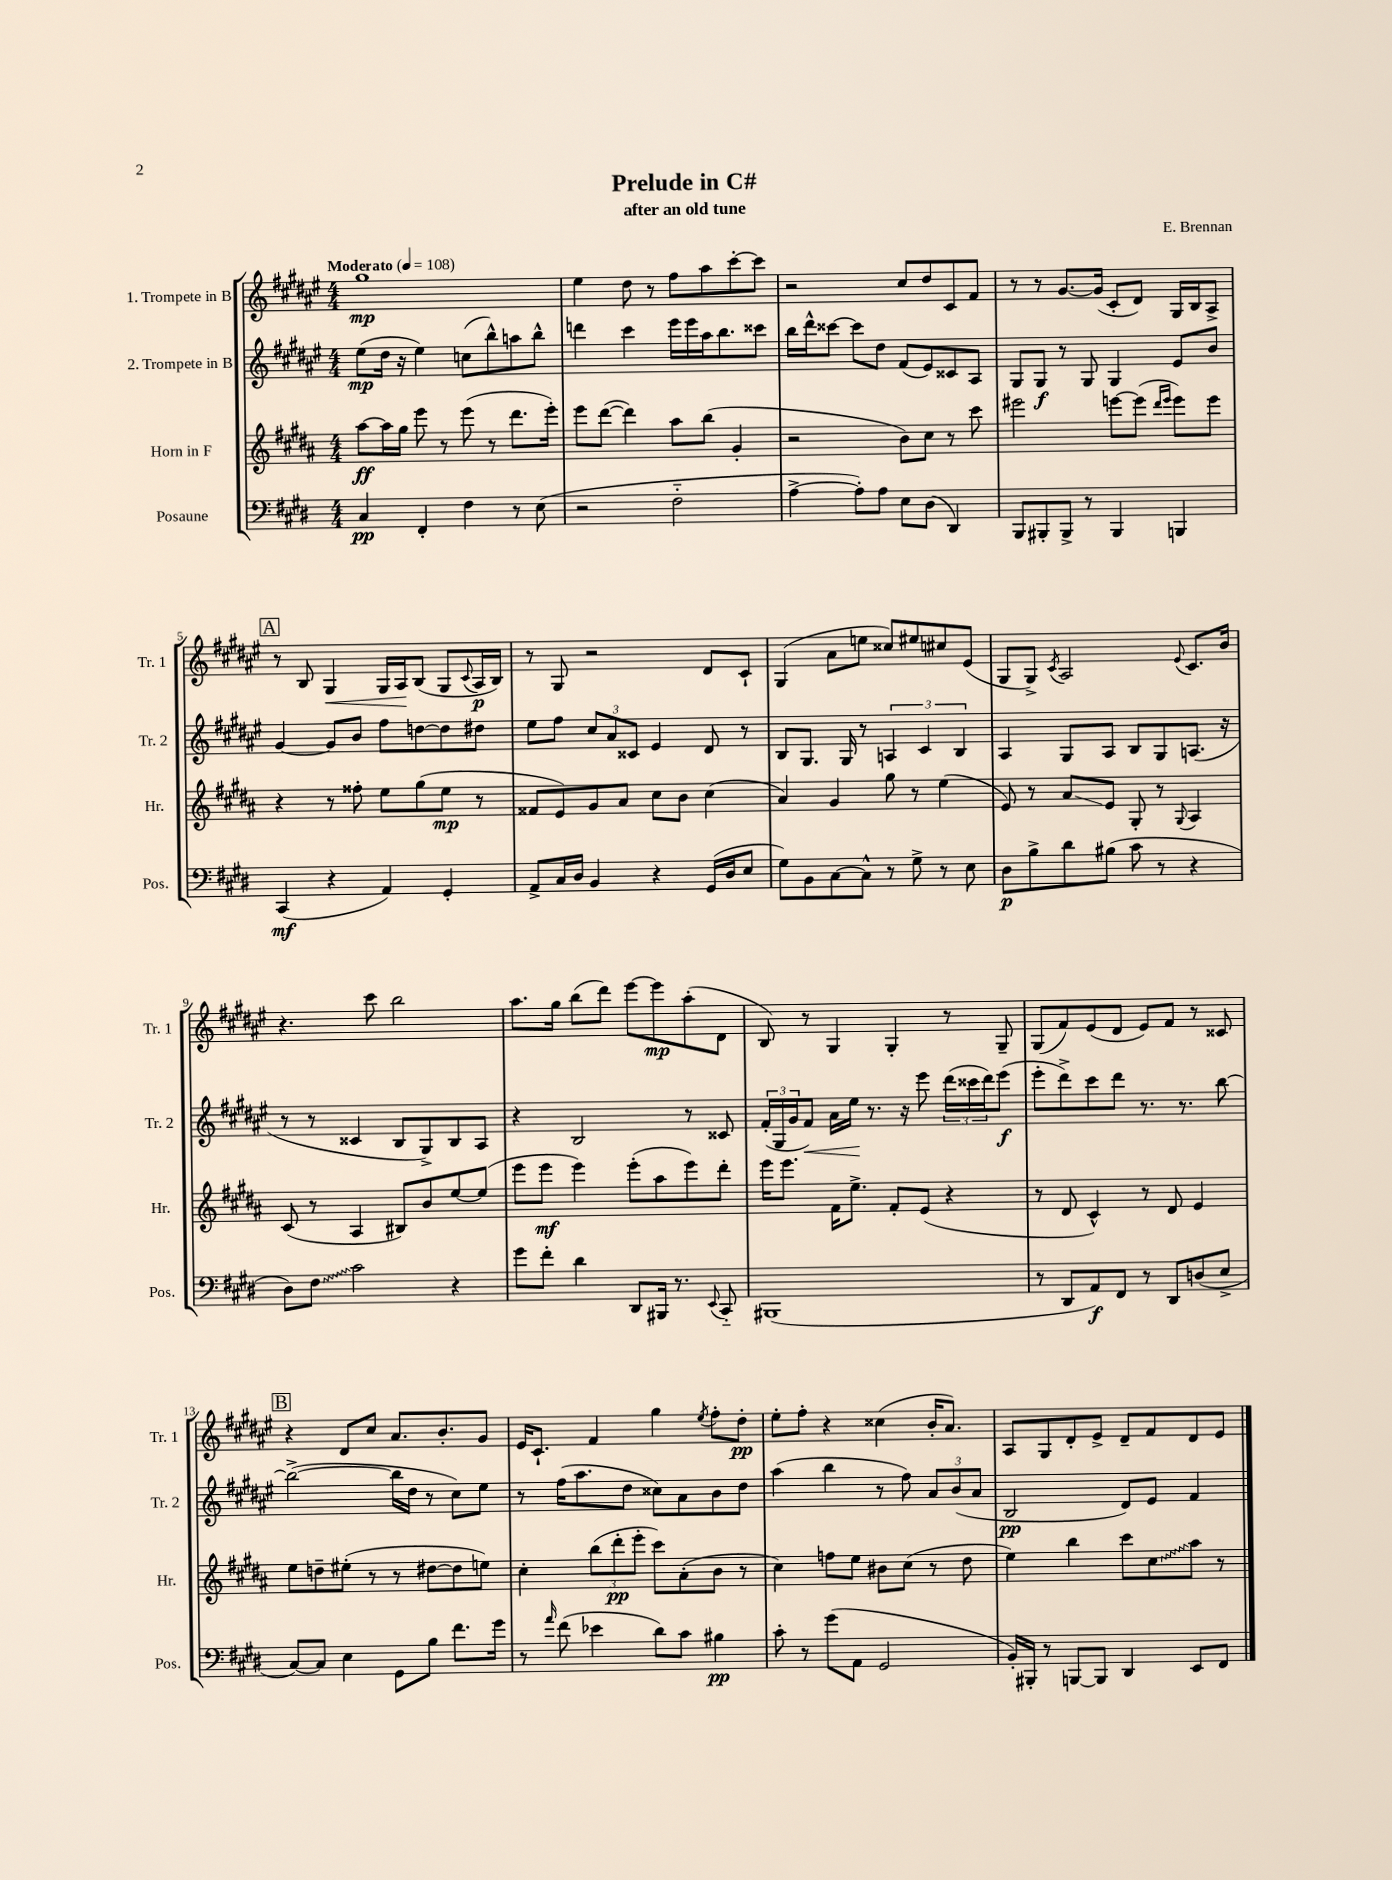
\header { title = "Prelude in C#" composer = "E. Brennan" subtitle = "after an old tune" }
<<
\new StaffGroup <<
\new Staff = "s0" \with { instrumentName = "1. Trompete in B" shortInstrumentName = "Tr. 1" } {
    \clef treble \key fis \major \numericTimeSignature \time 4/4 \tempo "Moderato" 4 = 108
    gis''1\mp |
    eis''4 dis''8 r8 fis''8 ais''8 cis'''8~-. cis'''8 |
    r2 cis''8 dis''8 cis'8 fis'8 |
    r8 r8 gis'8.~ gis'16( cis'8-. dis'8) gis16 b16 ais8-> |
    \mark \markup { \box "A" } r8 b8 gis4\< gis16 ais16\! b8( gis8 \appoggiatura { cis'8 } ais16\p b16) |
    r8 gis8 r2 dis'8 cis'8-! |
    gis4( ais'8 e''8 cisis''8) eis''8 cis''8 eis'8( |
    gis8 gis8->) \acciaccatura { cis'8 } ais2 \appoggiatura { eis'8 } cis'8. b'16 |
    r4. cis'''8 b''2 |
    ais''8. gis''16 b''8( dis'''8) eis'''8~ eis'''8\mp ais''8-.( dis'8 |
    b8) r8 gis4 gis4-. r8 gis8-- |
    gis8( fis'8) eis'8( dis'8 eis'8) fis'8 r8 cisis'8 |
    \mark \markup { \box "B" } r4 dis'8 cis''8 ais'8. b'8.-. gis'8 |
    eis'16 cis'8.-! fis'4 gis''4 \acciaccatura { eis''8 } fis''8-. dis''8-.\pp |
    eis''8-. fis''8-. r4 cisis''4( b'16-. ais'8.) |
    ais8 gis8 dis'8-. eis'8-> dis'8-- fis'8 dis'8 eis'8 \bar "|." |
}
\new Staff = "s1" \with { instrumentName = "2. Trompete in B" shortInstrumentName = "Tr. 2" } {
    \clef treble \key fis \major \numericTimeSignature \time 4/4
    eis''8\mp( dis''16 r16 eis''4) c''8( b''8-^) a''8 b''8-^ |
    d'''4 cis'''4 eis'''16 eis'''16 ais''16 b''8. cisis'''8 |
    b''16 dis'''16-^ cisis'''8~ cisis'''8 dis''8 fis'8( eis'8) cisis'8 ais8 |
    gis8 gis8\f r8 gis8 gis4 eis'8 b'8 |
    \mark \markup { \box "A" } gis'4~ gis'8 b'8 fis''8 d''8~ d''8 dis''8 |
    eis''8 fis''8 \tuplet 3/2 { cis''8 ais'8 cisis'8 } eis'4 dis'8 r8 |
    b8 gis8. gis16 r8 \tuplet 3/2 { a4 cis'4 b4 } |
    ais4 gis8 ais8 b8 gis8 a8.( r16 |
    r8 r8 cisis'4 b8 gis8->) b8 ais8 |
    r4 b2 r8 cisis'8 |
    \tuplet 3/2 { fis'16-.( gis16 gis'16 } fis'8\<) ais'16 eis''16\! r8. r16 eis'''8 \tuplet 3/2 { dis'''16( cisis'''16 dis'''16) } eis'''8\f( |
    eis'''8-. dis'''8->) cis'''8 dis'''8 r8. r8. b''8~ |
    \mark \markup { \box "B" } b''2~->( b''16 dis''16 r8 cis''8) eis''8 |
    r8 fis''16( ais''8. dis''8 cisis''8) ais'8 b'8 dis''8 |
    ais''4( b''4 r8 fis''8) \tuplet 3/2 { ais'8 b'8( ais'8 } |
    b2\pp dis'8) eis'8 fis'4 \bar "|." |
}
\new Staff = "s2" \with { instrumentName = "Horn in F" shortInstrumentName = "Hr." } {
    \clef treble \key b \major \numericTimeSignature \time 4/4
    ais''8~\ff ais''16 gis''16 e'''8 r8 e'''8( r8 dis'''8. e'''16-.) |
    e'''8 dis'''8~( dis'''4) ais''8 b''8( gis'4-. |
    r2 b'8) cis''8 r8 cis'''8 |
    eis'''2 e'''8~ e'''8( \grace { dis'''16 e'''16 } e'''8) e'''8 |
    \mark \markup { \box "A" } r4 r8 fisis''8-. e''8 gis''8( e''8\mp r8 |
    fisis'8 e'8) gis'8 ais'8 cis''8 b'8 cis''4( |
    ais'4) gis'4 gis''8 r8 e''4( |
    e'8) r8 ais'8\glissando e'8 gis8-. r8 \appoggiatura { gis8 } ais4 |
    cis'8( r8 ais4 bis8) b'8 e''8~ e''8( |
    e'''8 e'''8\mf e'''4) e'''8-.( ais''8 e'''8) dis'''8-. |
    e'''16 e'''8. fis'16 e''8.-> fis'8-. e'8( r4 |
    r8 dis'8 cis'4-^) r8 dis'8 e'4 |
    \mark \markup { \box "B" } e''8 d''8-- eis''8-.( r8 r8 dis''8~ dis''8 e''8) |
    cis''4-. \tuplet 3/2 { b''8( dis'''8-.\pp e'''8-. } cis'''8) ais'8-.( b'8 r8 |
    cis''4) f''8 e''8 bis'8 cis''8( r8 dis''8 |
    e''4) b''4 cis'''8 \once \override Glissando.style = #'zigzag cis''8\glissando ais''8 r8 \bar "|." |
}
\new Staff = "s3" \with { instrumentName = "Posaune" shortInstrumentName = "Pos." } {
    \clef bass \key e \major \numericTimeSignature \time 4/4
    cis4\pp fis,4-. fis4 r8 e8( |
    r2 fis2-_ |
    a4~-> a8-.) a8 e8 dis8( dis,4) |
    b,,8 bis,,8-. bis,,8-> r8 bis,,4 b,,4 |
    \mark \markup { \box "A" } cis,4\mf( r4 a,4) gis,4-. |
    a,8-> cis16 dis16 b,4 r4 gis,16( dis16 e8 |
    gis8) b,8 cis8~ cis8-^ r8 gis8-> r8 e8 |
    dis8\p b8-> dis'8 bis8( cis'8 r8 r4 |
    dis8) \once \override Glissando.style = #'zigzag fis8\glissando cis'2 r4 |
    gis'8 fis'8-. dis'4 dis,8 bis,,16 r8. \appoggiatura { e,8 } cis,8-_ |
    bis,,1( |
    r8 dis,8 a,8\f) fis,8 r8 dis,8 d8( e8-> |
    \mark \markup { \box "B" } cis8~) cis8 e4 gis,8 b8 fis'8. gis'16 |
    r8 \grace { a'16 } fis'8( ees'4 dis'8) cis'8 bis4\pp |
    cis'8-. r8 gis'8( a,8 gis,2 |
    b,16-.) bis,,16-. r8 b,,8~ b,,8 dis,4 e,8 fis,8 \bar "|." |
}
>>
>>
